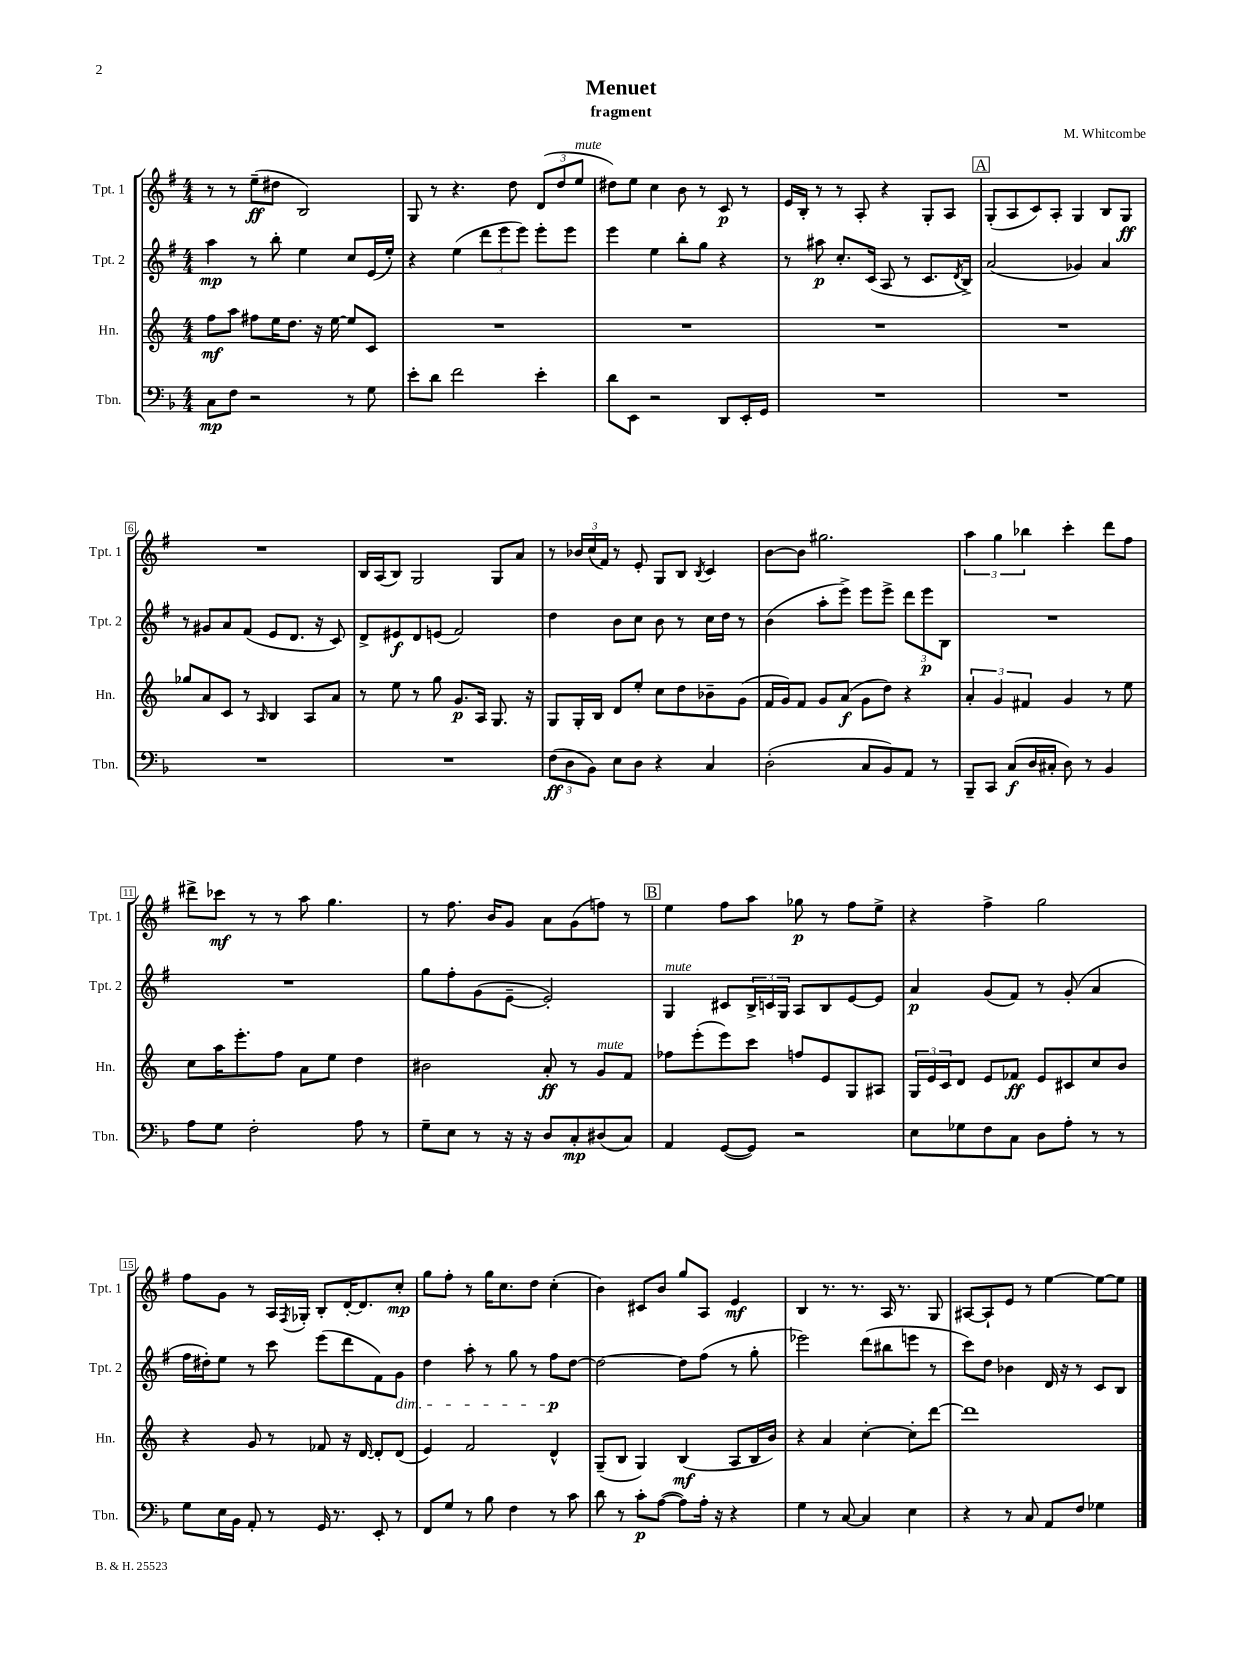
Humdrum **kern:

**kern	**kern	**kern	**kern
*staff4	*staff3	*staff2	*staff1
*clefF4	*clefG2	*clefG2	*clefG2
*k[b-]	*k[]	*k[f#]	*k[f#]
*M4/4	*M4/4	*M4/4	*M4/4
8C\L	8ff\L	4aa\	8r
8F\J	8aa\J	.	8r
2r	8ff#\L	8r	(8ee~\L
.	16ee\K	8bb'\	8dd#\J
.	8.dd\J	.	.
.	.	4ee\	2B/)
.	16r	.	.
.	[16ee\	.	.
8r	8ee/]L	8cc/L	.
8G\	8c/J	(16e/L	.
.	.	16ee'/JJ)	.
=	=	=	=
8e'\L	1r	4r	8G/
8d\J	.	.	8r
2f\	.	(4ee\	4.r
.	.	12ddd\L	.
.	.	12eee\	.
.	.	.	8dd\
.	.	12eee\J)	.
4e'\	.	8eee'\L	(12d/L
.	.	.	12dd/
.	.	8eee\J	.
.	.	.	12ee/J
=	=	=	=
8d\L	1r	4eee\	8dd#\L)
8EE\J	.	.	8ee\J
2r	.	4ee\	4cc\
.	.	8bb'\L	8b\
.	.	8gg\J	8r
8DD/L	.	4r	8c/
16EE'/L	.	.	8r
16GG/JJ	.	.	.
=	=	=	=
1r	1r	8r	16e/LL
.	.	.	16B'/JJ
.	.	8aa#\	8r
.	.	8.cc'/L	8r
.	.	.	8A'/
.	.	(16c/Jk	.
.	.	8A/	4r
.	.	8r	.
.	.	8.c/L	8G'/L
.	.	.	8A/J
.	.	8qd/	.
.	.	16B^/Jk)	.
=	=	=	=
1r	1r	(2a/	(8G'/L
.	.	.	8A/
.	.	.	8c/)
.	.	.	8A'/J
.	.	4g-/)	4G/
.	.	4a/	8B/L
.	.	.	8G/J
=	=	=	=
1r	8gg-/L	8r	1r
.	8a/	8g#/L	.
.	8c/J	8a/	.
.	8r	(8f#/J	.
.	16qqA/	.	.
.	4B/	8e/L	.
.	.	8.d/J	.
.	8A/L	.	.
.	.	16r	.
.	8a/J	8c/)	.
=	=	=	=
1r	8r	8d^/L	16B/LL
.	.	.	(16A/J
.	8ee\	8e#/	8B/J)
.	8r	8d/	2G/
.	8gg\	(8e/J	.
.	8.g/L	2f#/)	.
.	16A/Jk	.	.
.	8.G/	.	8G/L
.	.	.	8a/J
.	16r	.	.
=	=	=	=
(12F\L	8G/L	4dd\	8r
12D\	.	.	.
.	16G'/L	.	24b-/LL
12BB-\J)	.	.	(24cc/
.	16B/JJ	.	.
.	.	.	24f#/JJ)
8E\L	8d/L	8b\L	8r
8D\J	8ee'/J	8cc\J	8e'/
4r	8cc\L	8b\	8G/L
.	8dd\	8r	8B/J
.	.	.	8qB/
4C/	8b-~\	16cc\LL	4c/
.	.	16dd\JJ	.
.	(8g\J	8r	.
=	=	=	=
(2D'\	16f/LL	(4b\	[8b\L
.	16g/J)	.	.
.	8f/J	.	8b\]J
.	8g/L	8aa'\L	2.gg#\
.	(8a/J	8eee^\J)	.
8C/L	8g\L	8eee\L	.
8BB-/)	8dd\J)	8eee^\J	.
8AA/J	4r	12ddd\L	.
.	.	12eee\	.
8r	.	.	.
.	.	12B\J	.
=	=	=	=
8BBB-~/L	6a'/	1r	6aa\
8CC/J	.	.	.
.	6g/	.	6gg\
(8C/L	.	.	.
.	6f#/	.	6bb-\
16D/L	.	.	.
16C#'/JJ	.	.	.
8D\)	4g/	.	4ccc'\
8r	.	.	.
4BB-/	8r	.	8ddd\L
.	8ee\	.	8ff#\J
=	=	=	=
8A\L	8cc\L	1r	8ddd#^\L
8G\J	16aa\K	.	8ccc-\J
.	8.eee'\	.	.
2F'\	.	.	8r
.	8ff\J	.	8r
.	8a\L	.	8aa\
.	8ee\J	.	4.gg\
8A\	4dd\	.	.
8r	.	.	.
=	=	=	=
8G~\L	2b#\	8gg\L	8r
8E\J	.	8ff#'\	8.ff#\
8r	.	(8g\	.
.	.	.	16b/LK
16r	.	[8e~\J	8g/J
16r	.	.	.
8D/L	8a'/	2e'/])	8a\L
8C'/	8r	.	(8g\
(8D#/	8g/L	.	8ff\J)
8C/J)	8f/J	.	8r
=	=	=	=
4AA/	8ff-\L	4G/	4ee\
.	(8eee'\	.	.
([8GG/L	8eee\)	8c#/L	8ff#\L
8GG/]J)	8ccc\J	24B^/L	8aa\J
.	.	24c/	.
.	.	24G/JJ	.
2r	8ff/L	8A/L	8gg-\
.	8e/	8B/	8r
.	8G/	[8e/	8ff#\L
.	8A#/J	8e/]J	8ee^\J
=	=	=	=
8E\L	24G/LL	4a/	4r
.	24e/	.	.
.	24c/J	.	.
8G-\	8d/J	.	.
8F\	8e/L	(8g/L	4ff#^\
8C\J	8f-/J	8f#/J)	.
8D\L	8e/L	8r	2gg\
8A'\J	8c#/	(8g'/	.
8r	8cc/	4a/	.
8r	8b/J	.	.
=	=	=	=
8G\L	4r	16ff#\LL	8ff#\L
.	.	16dd#'\J)	.
16E\L	.	8ee\J	8g\J
16BB-\JJ	.	.	.
8AA'/	8g/	8r	8r
8r	8r	8ccc\	16A/LL
.	.	.	8qF#/
.	.	.	16G-'/JJ
16GG/	8f-/	(8eee\L	8B'/L
8.r	.	.	.
.	16r	8ddd\	[16d'/K
.	[16d/	.	8.d/]
8EE'/	8d'/]L	8f#\)	.
8r	(8d/J	8g\J	8cc'/J
=	=	=	=
8FF/L	4e/)	4dd\	8gg\L
8G/J	.	.	8ff#'\J
8r	2f/	8aa'\	8r
8B-\	.	8r	16gg\LK
.	.	.	8.cc\
4F\	.	8gg\	.
.	.	8r	8dd\J
8r	4d^^/	8ff#\L	(4cc'\
8c\	.	[8dd\J	.
=	=	=	=
8d\	(8G~/L	2dd\_	4b\)
8r	8B/J	.	.
8c'\L	4G/)	.	8c#/L
([8A\J	.	.	8b/J
8A\]L)	(4B/	8dd\]L	8gg/L
16A'\Jk	.	(8ff#\J	8A/J
16r	.	.	.
4r	8A/L	8r	4e/
.	16B/L	8gg'\	.
.	16b/JJ)	.	.
=	=	=	=
4G\	4r	2eee-\)	4B/
8r	4a/	.	8.r
[8C/	.	.	.
.	.	.	8.r
4C/]	[4cc'\	(8ddd\L	.
.	.	8bb#\	16A/
.	.	.	8.r
4E\	8cc'\]L	8eee\J	.
.	[8ddd\J	8r	8G/
=	=	=	=
4r	1ddd]	8ccc\L)	[8A#/L
.	.	8dd\J	8A#`/]
8r	.	4b-\	8e/J
8C/	.	.	8r
8AA/L	.	16d/	[4ee\
.	.	16r	.
8F/J	.	8r	.
4G-\	.	8c/L	8ee\_L
.	.	8B/J	8ee\]J
==	==	==	==
*-	*-	*-	*-
